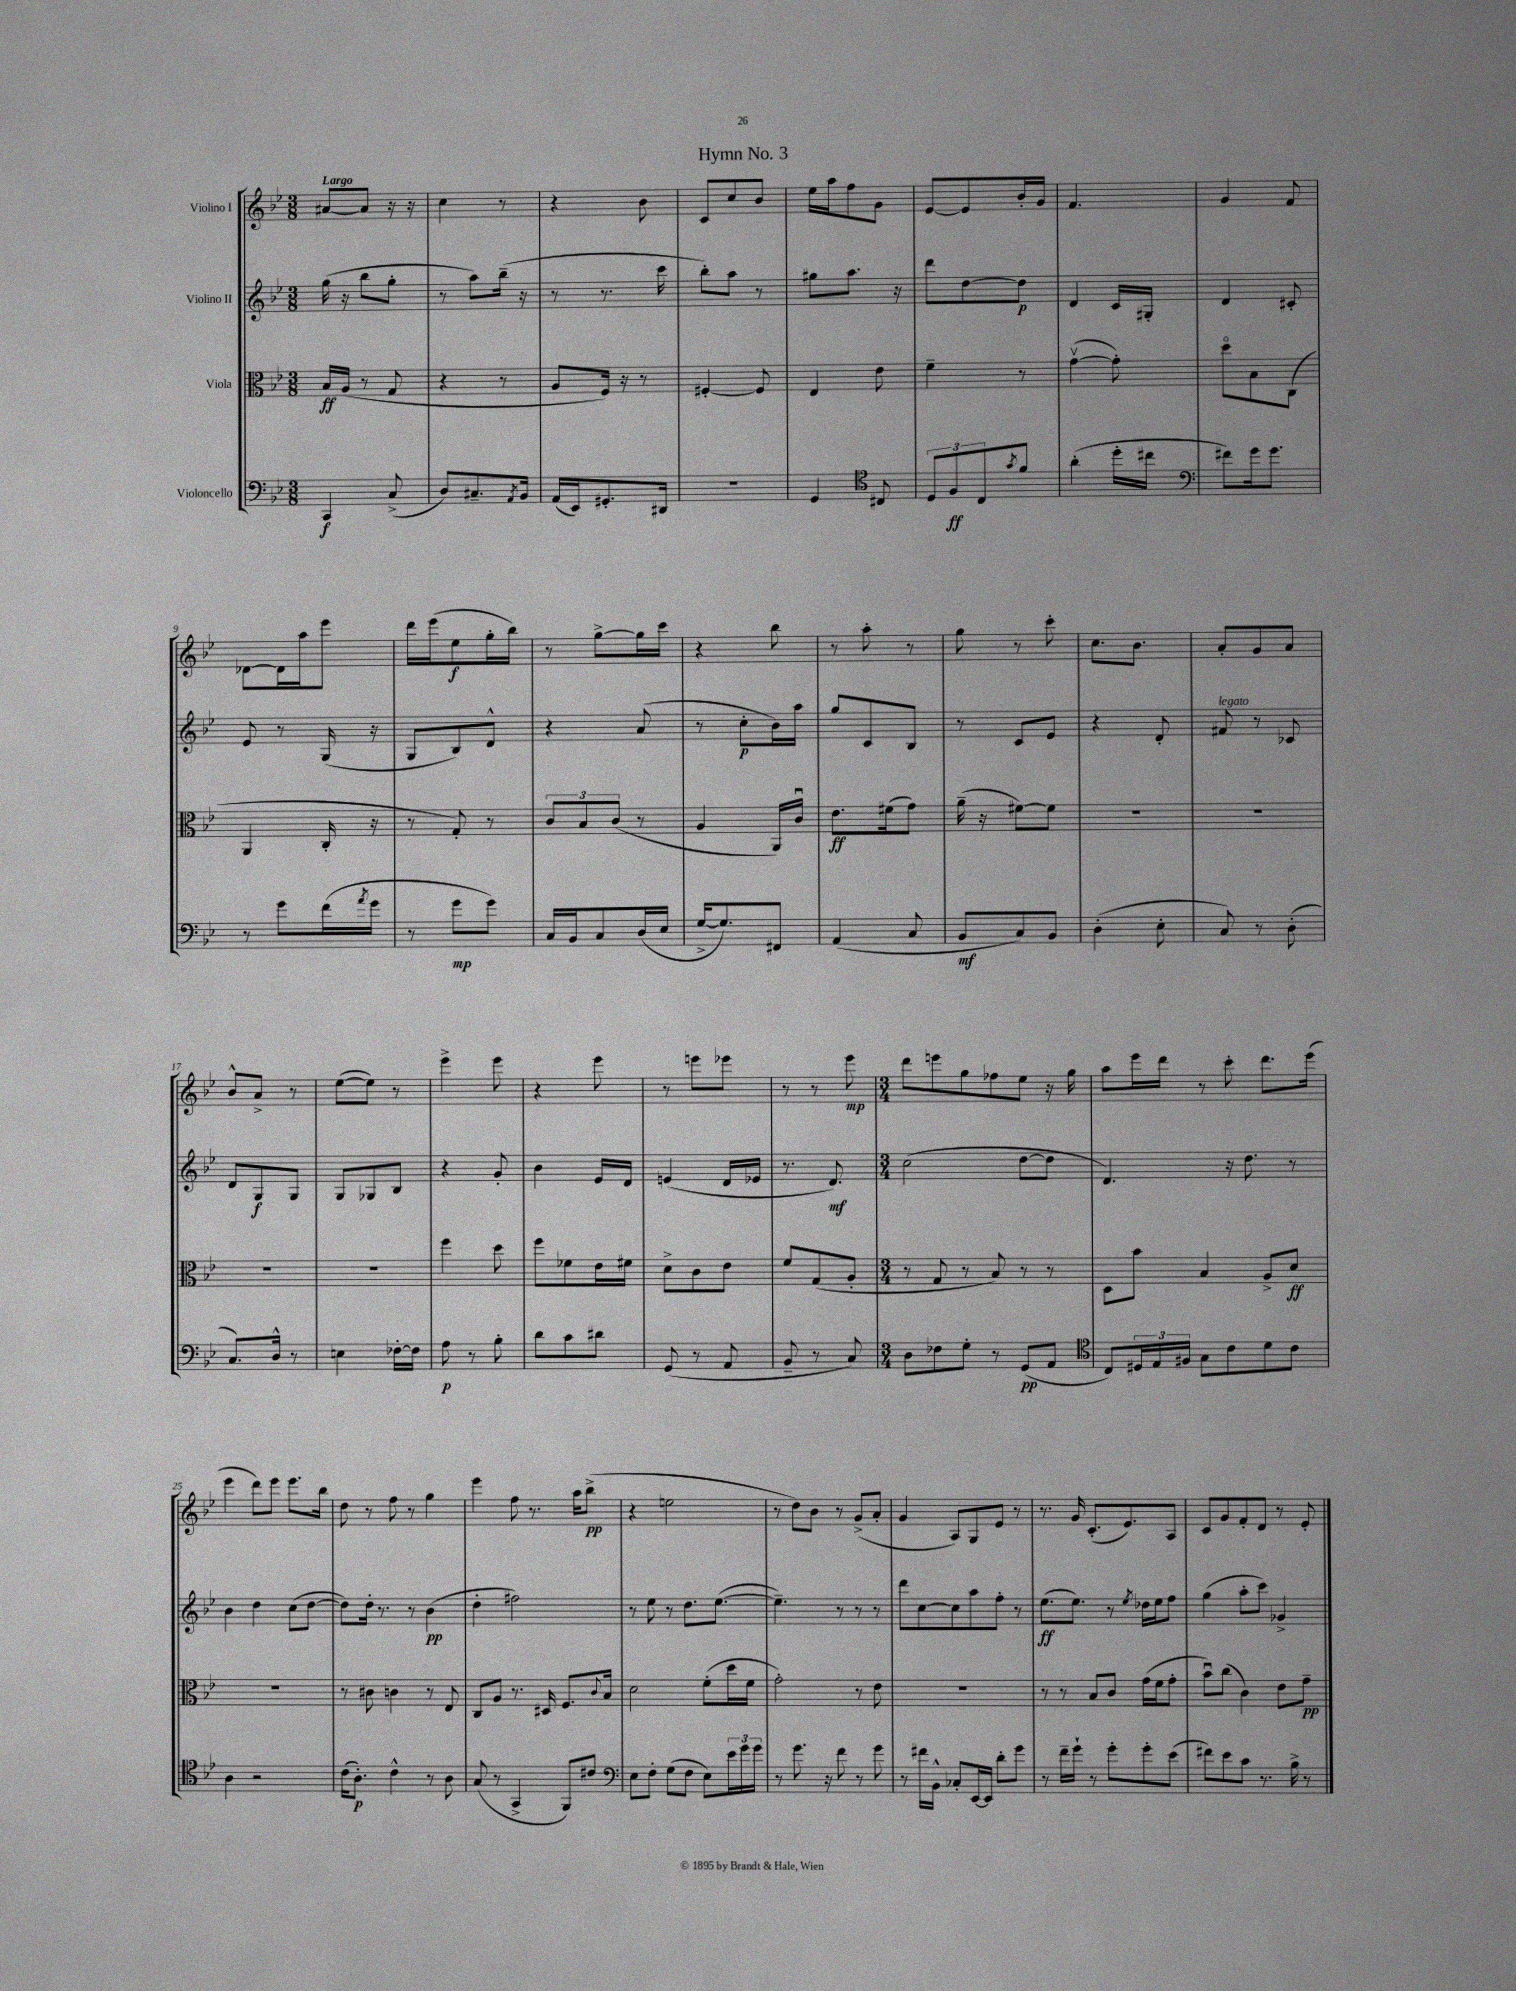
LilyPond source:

\header { title = "Hymn No. 3" }
<<
\new StaffGroup <<
\new Staff = "s0" \with { instrumentName = "Violino I" } {
    \clef treble \key bes \major \numericTimeSignature \time 3/8 \tempo "Largo"
    ais'8~ ais'8 r16 r16 |
    c''4 r8 |
    r4 bes'8 |
    c'8 c''8 bes'8 |
    ees''16 a''16 f''8 g'8 |
    ees'8~ ees'8 bes'16-. g'16 |
    f'4. |
    g'4 f'8 |
    des'8~ des'16 a''16 ees'''8 |
    d'''16 ees'''16( ees''8\f g''16-. bes''16) |
    r8 g''8~-> g''16 c'''16 |
    r4 bes''8 |
    r8 a''8-. r8 |
    g''8 r8 c'''8-. |
    c''8. bes'8. |
    a'8-. g'8 a'8 |
    bes'8-^ a'8-> r8 |
    ees''8~( ees''8) r8 |
    ees'''4-> ees'''8 |
    r4 ees'''8 |
    r8 e'''8 ees'''8 |
    r8 r8 ees'''8\mp |
    \numericTimeSignature \time 3/4 d'''8 e'''8 g''8 fes''8 ees''8 r16 g''16 |
    a''8 ees'''16 d'''16 r8 c'''8-. d'''8. ees'''16( |
    ees'''4 d'''8) ees'''8 ees'''8. bes''16 |
    d''8 r8 f''8 r8 g''4 |
    ees'''4 f''8 r8. a''16 bes''8->\pp( |
    r4 e''2 |
    r8 d''8) bes'8 r8 g'8->( a'8-. |
    g'4 a8) g8 ees'8 r8 |
    r8. g'16 c'8.-.( ees'8.) a8 |
    c'8 g'8 f'8-. d'8 r8 ees'8-. \bar "|." |
}
\new Staff = "s1" \with { instrumentName = "Violino II" } {
    \clef treble \key bes \major \numericTimeSignature \time 3/8
    g''16( r16 bes''8 g''8-. |
    r8 a''8) bes''16--( r16 |
    r8 r8. c'''16 |
    bes''8-.) a''8 r8 |
    gis''8 a''8. r16 |
    d'''8 d''8~ d''8\p |
    d'4 c'16 gis16-. |
    d'4 cis'8-. |
    ees'8 r8 g16( r16 |
    g8 bes8) d'8-^ |
    r4 a'8( |
    r8 c''8-.\p bes'16) a''16 |
    g''8 c'8 bes8 |
    r8 c'8 ees'8 |
    r4 d'8-. |
    fis'8^\markup { \italic "legato" } r8 ces'8 |
    d'8 g8\f g8 |
    g8 ges8 bes8 |
    r4 g'8-. |
    bes'4 ees'16 d'16 |
    e'4( d'16 ees'16 |
    r8. d'8.\mf) |
    \numericTimeSignature \time 3/4 c''2( d''8~ d''8 |
    d'4.) r16 d''8. r8 |
    bes'4 d''4 c''8( d''8~ |
    d''8) d''16-. r8. r8 bes'4\pp( |
    d''4-. fis''2) |
    r8 ees''8 r8 d''8. ees''8.~( |
    ees''4.--) r8 r8 r8 |
    d'''8 c''8~ c''8 a''8 f''8-. r8 |
    ees''8.\ff( ees''8.) r8 \acciaccatura { ees''8 } des''16 ees''16 f''8 |
    g''4( a''8-. c'''8) ges'4-> \bar "|." |
}
\new Staff = "s2" \with { instrumentName = "Viola" } {
    \clef alto \key bes \major \numericTimeSignature \time 3/8
    bes16\ff a16( r8 g8 |
    r4 r8 |
    a8 f16) r16 r8 |
    fis4~-. fis8 |
    ees4 ees'8 |
    f'4-- r8 |
    g'4~\upbow( g'8-.) |
    d''8\flageolet bes8 c8( |
    a,4 c16-. r16 |
    r8 g8-.) r8 |
    \tuplet 3/2 { c'8 bes8 c'8( } r8 |
    a4 a,16) c'16\downbow |
    ees'8.\ff fis'16( g'8) |
    a'16--( r16 fis'8~) fis'8 |
    R4. |
    R4. |
    R4. |
    R4. |
    f''4 d''8 |
    f''8 fes'8 ees'16 fis'16 |
    d'8-> c'8 ees'8 |
    f'8 g8( a8-. |
    \numericTimeSignature \time 3/4 r8 g8 r8 bes8) r8 r8 |
    d8 bes'8 bes4 a8-> d'8\ff |
    R2. |
    r8 cis'8 c'4 r8 ees8 |
    c8 a8 r8. dis16 f8. \appoggiatura { c'8 } bes16 |
    d'2 f'8-.( d''16 f'16 |
    g'2-.) r8 ees'8 |
    R2. |
    r8 r8 bes8 c'8 g'16( f'16 g'8-. |
    bes'8\downbow) c''8( c'4) ees'8 g'8--\pp \bar "|." |
}
\new Staff = "s3" \with { instrumentName = "Violoncello" } {
    \clef bass \key bes \major \numericTimeSignature \time 3/8
    c,4\f c8->( |
    d8) cis8.-- \acciaccatura { a,8 } bes,16 |
    a,16( ees,16) gis,8.-. dis,16 |
    R4. |
    g,4 \clef tenor cis8 |
    \tuplet 3/2 { d8 f8\ff c8 } \acciaccatura { g'8 } f'8 |
    a'4-.( d''16-. cis''16 |
    \clef bass fis'8) g'16 g'8. |
    r8 g'8 f'16( \acciaccatura { a'8 } g'16 |
    r8 g'8\mp g'8) |
    c16 bes,16 c8 d16( ees16 |
    g16~-> g8.) fis,8 |
    a,4( c8 |
    bes,8\mf c8) bes,8 |
    d4-.( ees8-. |
    c8) r8 d8-.( |
    c8.) d16-^ r8 |
    e4 fes16~-. fes16 |
    a8\p r8 bes8-. |
    d'8 c'8 dis'8 |
    g,8( r8 a,8 |
    bes,8-- r8 c8) |
    \numericTimeSignature \time 3/4 d8 fes8 g8-. r8 g,8\pp( a,8 |
    \clef tenor c8) \tuplet 3/2 { dis16 ees16 fis16 } g8 c'8 d'8 c'8 |
    a4 r2 |
    c'16( a8.-.\p) c'4-^ r8 a8 |
    g8( r8 g,4-> f,8) cis'8 |
    \clef bass ees8 f8-. g8( f8 ees8) \tuplet 3/2 { ees'16 g'16 g'16 } |
    r8 g'8. r16 f'8 r8 g'8 |
    r8 fis'16 bes,16-^ ces8-. ees,16~ ees,16 d'8-. g'8 |
    r8 f'16-- g'16-! r8 g'8-. g'8-. ees'8( |
    fis'8) ees'8 c'8 r8. bes16-> r8 \bar "|." |
}
>>
>>
